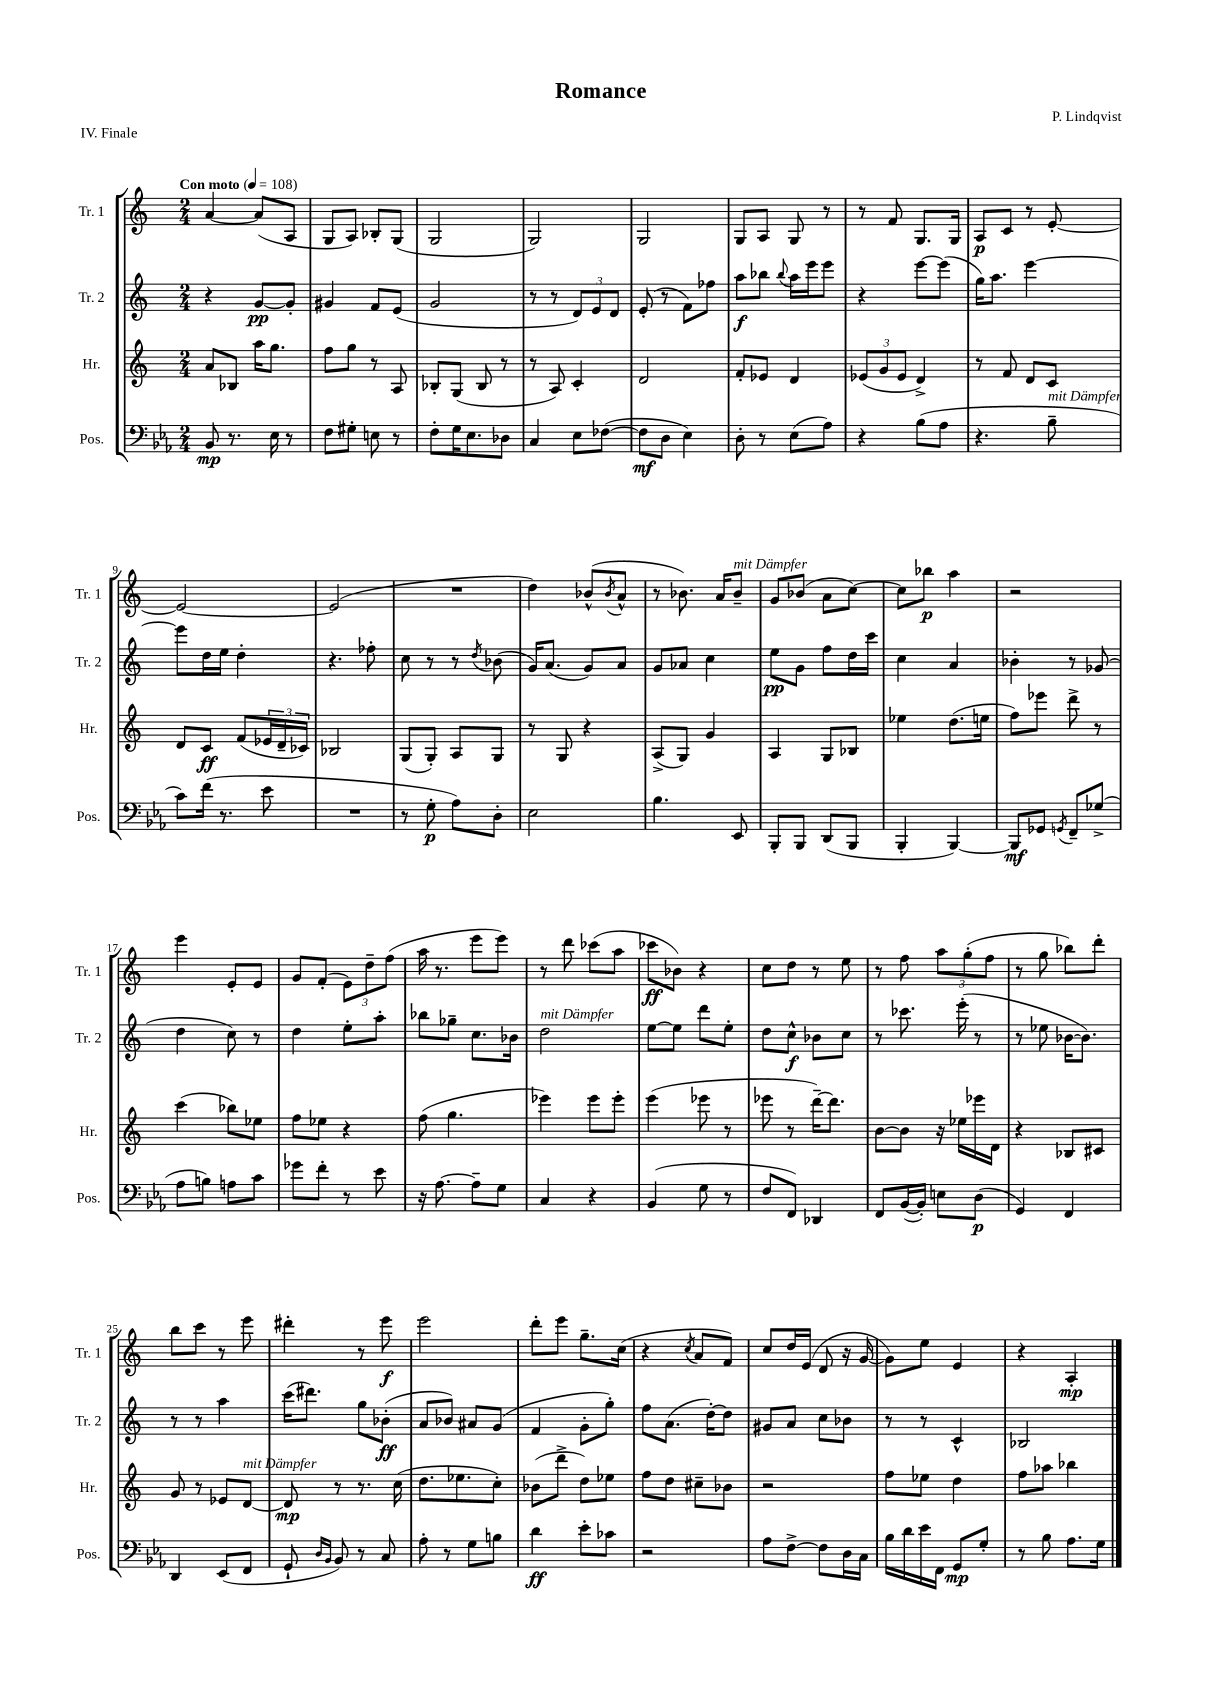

**kern	**dynam	**kern	**dynam	**kern	**dynam	**kern	**dynam
*part4	*part4	*part3	*part3	*part2	*part2	*part1	*part1
*staff4	*staff4	*staff3	*staff3	*staff2	*staff2	*staff1	*staff1
*I"Pos.	*	*I"Hr.	*	*I"Tr. 2	*	*I"Tr. 1	*
*I'Pos.	*	*I'Hr.	*	*I'Tr. 2	*	*I'Tr. 1	*
*clefF4	*	*clefG2	*	*clefG2	*	*clefG2	*
*k[b-e-a-]	*	*k[]	*	*k[]	*	*k[]	*
*M2/4	*	*M2/4	*	*M2/4	*	*M2/4	*
*MM108	*	*MM108	*	*MM108	*	*MM108	*
=1	=1	=1	=1	=1	=1	=1	=1
!	!	!	!	!	!	!LO:TX:a:B:t=Con moto	!
8BB-/	mp	8a/L	.	4r	.	[4a/	.
8.r	.	8B-X/J	.	.	.	.	.
.	.	16aa\KL	.	[8g/L	pp	(8a/L]	.
16E-\	.	8.gg\J	.	.	.	.	.
8r	.	.	.	8g'/J]	.	8A/J	.
=2	=2	=2	=2	=2	=2	=2	=2
8F\L	.	8ff\L	.	4g#X/	.	8G/L	.
8G#X'\J	.	8gg\J	.	.	.	8A/J)	.
8En\	.	8r	.	8f/L	.	8B-X'/L	.
8r	.	8A/	.	(8e/J	.	(8G/J	.
=3	=3	=3	=3	=3	=3	=3	=3
8F'\L	.	8B-X'/L	.	2g/	.	2G/	.
16G\K	.	(8G/J	.	.	.	.	.
8.E-\	.	.	.	.	.	.	.
.	.	8B-/	.	.	.	.	.
8D-X\J	.	8r	.	.	.	.	.
=4	=4	=4	=4	=4	=4	=4	=4
4C/	.	8r	.	8r	.	2G/)	.
.	.	8A/)	.	8r	.	.	.
8E-\L	.	4c'/	.	12d/L)	.	.	.
.	.	.	.	12e/	.	.	.
([8F-X\J	.	.	.	.	.	.	.
.	.	.	.	12d/J	.	.	.
=5	=5	=5	=5	=5	=5	=5	=5
8F-\L]	mf	2d/	.	(8e'/	.	2G/	.
8D\J	.	.	.	8r	.	.	.
4E-\)	.	.	.	8f\L)	.	.	.
.	.	.	.	8ff-X\J	.	.	.
=6	=6	=6	=6	=6	=6	=6	=6
8D'\	.	8f'/L	.	8aa\L	f	8G/L	.
8r	.	8e-X/J	.	8bb-X\J	.	8A/J	.
.	.	.	.	8qqbb-/	.	.	.
(8E-\L	.	4d/	.	16aa\LL	.	8G/	.
.	.	.	.	16eee\J	.	.	.
8A-\J)	.	.	.	8eee\J	.	8r	.
=7	=7	=7	=7	=7	=7	=7	=7
4r	.	(12e-X/L	.	4r	.	8r	.
.	.	12g/	.	.	.	.	.
.	.	.	.	.	.	8f/	.
.	.	12e-/J	.	.	.	.	.
(8B-\L	.	4d^/)	.	[8eee\L	.	8.G/L	.
8A-\J	.	.	.	(8eee\J]	.	.	.
.	.	.	.	.	.	16G/Jk	.
=8	=8	=8	=8	=8	=8	=8	=8
4.r	.	8r	.	16gg\KL)	.	8A/L	p
.	.	.	.	8.aa\J	.	.	.
.	.	8f/	.	.	.	8c/J	.
.	.	8d/L	.	[4eee\	.	8r	.
!LO:TX:a:i:t=mit Dämpfer	!	!	!	!	!	!	!
8B-~\	.	8c/J	.	.	.	[8e'/	.
!!LO:LB:g=z
=9	=9	=9	=9	=9	=9	=9	=9
8c\L)	.	8d/L	.	8eee\L]	.	2e/_	.
(16f\Jk	.	8c/J	ff	16dd\L	.	.	.
8.r	.	.	.	16ee\JJ	.	.	.
.	.	(8f/L	.	4dd'\	.	.	.
8e-\	.	24e-X/L	.	.	.	.	.
.	.	24d~/	.	.	.	.	.
.	.	24c-X/JJ)	.	.	.	.	.
=10	=10	=10	=10	=10	=10	=10	=10
2r	.	2B-X/	.	4.r	.	(2e/]	.
.	.	.	.	8ff-X'\	.	.	.
=11	=11	=11	=11	=11	=11	=11	=11
8r	.	(8G/L	.	8cc\	.	2r	.
8G'\	p	8G'/J)	.	8r	.	.	.
8A-\L)	.	8A/L	.	8r	.	.	.
.	.	.	.	8qdd/	.	.	.
8D'\J	.	8G/J	.	(8b-X\	.	.	.
=12	=12	=12	=12	=12	=12	=12	=12
2E-\	.	8r	.	16g/KL)	.	4dd\)	.
.	.	.	.	(8.a/J	.	.	.
.	.	8G/	.	.	.	.	.
.	.	4r	.	8g/L)	.	(8b-X^^/L	.
.	.	.	.	.	.	8qb-/	.
.	.	.	.	8a/J	.	8a^^/J	.
=13	=13	=13	=13	=13	=13	=13	=13
4.B-\	.	(8A^/L	.	8g/L	.	8r	.
.	.	8G/J)	.	8a-X/J	.	8.b-X\)	.
.	.	4g/	.	4cc\	.	.	.
.	.	.	.	.	.	16a/KL	.
!	!	!	!	!	!	!LO:TX:a:i:t=mit Dämpfer	!
8EE-/	.	.	.	.	.	8b-~/J	.
=14	=14	=14	=14	=14	=14	=14	=14
8BBB-'/L	.	4A/	.	8ee\L	pp	8g/L	.
8BBB-/J	.	.	.	8g\J	.	(8b-X/J	.
(8DD/L	.	8G/L	.	8ff\L	.	8a\L	.
8BBB-/J	.	8B-X/J	.	16dd\L	.	[8cc\J)	.
.	.	.	.	16ccc\JJ	.	.	.
=15	=15	=15	=15	=15	=15	=15	=15
4BBB-'/	.	4ee-X\	.	4cc\	.	8cc\L]	.
.	.	.	.	.	.	8bb-X\J	p
[4BBB-/)	.	(8.dd\L	.	4a/	.	4aa\	.
.	.	16een\Jk	.	.	.	.	.
=16	=16	=16	=16	=16	=16	=16	=16
8BBB-/L]	mf	8ff\L)	.	4b-X'\	.	2r	.
8GG-X/J	.	8eee-X\J	.	.	.	.	.
8qGGn/	.	.	.	.	.	.	.
8FF~/L	.	8ddd^\	.	8r	.	.	.
(8G-X^/J	.	8r	.	(8g-X/	.	.	.
!!LO:LB:g=z
=17	=17	=17	=17	=17	=17	=17	=17
8A-\L	.	(4ccc\	.	4dd\	.	4eee\	.
8Bn\J)	.	.	.	.	.	.	.
8An\L	.	8bb-X\L)	.	8cc\)	.	8e'/L	.
8c\J	.	8ee-X\J	.	8r	.	8e/J	.
=18	=18	=18	=18	=18	=18	=18	=18
8g-X\L	.	8ff\L	.	4dd\	.	8g/L	.
8f'\J	.	8ee-X\J	.	.	.	(8f'/J	.
8r	.	4r	.	8ee'\L	.	12e\L)	.
.	.	.	.	.	.	12dd~\	.
8e-\	.	.	.	8aa'\J	.	.	.
.	.	.	.	.	.	(12ff\J	.
=19	=19	=19	=19	=19	=19	=19	=19
16r	.	(8ff\	.	8bb-X\L	.	16aa\	.
[8.A-\	.	.	.	.	.	8.r	.
.	.	4.gg\	.	8gg-X~\J	.	.	.
8A-~\L]	.	.	.	8.cc\L	.	8eee\L	.
8G\J	.	.	.	.	.	8eee\J)	.
.	.	.	.	16b-X\Jk	.	.	.
=20	=20	=20	=20	=20	=20	=20	=20
!	!	!	!	!LO:TX:a:i:t=mit Dämpfer	!	!	!
4C/	.	4eee-X\)	.	2dd\	.	8r	.
.	.	.	.	.	.	8ddd\	.
4r	.	8eee-\L	.	.	.	(8ccc-X\L	.
.	.	8eee-'\J	.	.	.	8aa\J	.
=21	=21	=21	=21	=21	=21	=21	=21
(4BB-/	.	(4eee\	.	[8ee\L	.	8ccc-X\L	ff
.	.	.	.	8ee\J]	.	8b-X\J)	.
8G\	.	8eee-X\	.	8ddd\L	.	4r	.
8r	.	8r	.	8ee'\J	.	.	.
=22	=22	=22	=22	=22	=22	=22	=22
8F/L	.	8eee-X\	.	8dd\L	.	8cc\L	.
8FF/J)	.	8r	.	8cc^^\J	f	8dd\J	.
4DD-X/	.	[16ddd~\KL)	.	8b-X\L	.	8r	.
.	.	8.ddd\J]	.	.	.	.	.
.	.	.	.	8cc\J	.	8ee\	.
=23	=23	=23	=23	=23	=23	=23	=23
8FF/L	.	[8b\L	.	8r	.	8r	.
([16BB-/L	.	8b\J]	.	8.ccc-X\	.	8ff\	.
16BB-'/JJ])	.	.	.	.	.	.	.
8En\L	.	16r	.	.	.	12aa\L	.
.	.	16ee-X\LL	.	(16eee'\	.	.	.
.	.	.	.	.	.	(12gg'\	.
(8D\J	p	16eee-X\	.	8r	.	.	.
.	.	.	.	.	.	12ff\J	.
.	.	16d\JJ	.	.	.	.	.
=24	=24	=24	=24	=24	=24	=24	=24
4GG/)	.	4r	.	8r	.	8r	.
.	.	.	.	8ee-X\	.	8gg\	.
4FF/	.	8B-X/L	.	[16b-X\KL	.	8bb-X\L)	.
.	.	.	.	8.b-\J])	.	.	.
.	.	8c#X/J	.	.	.	8ddd'\J	.
!!LO:LB:g=z
=25	=25	=25	=25	=25	=25	=25	=25
4DD/	.	8g/	.	8r	.	8bb\L	.
.	.	8r	.	8r	.	8ccc\J	.
(8EE-/L	.	8e-X/L	.	4aa\	.	8r	.
!	!	!LO:TX:a:i:t=mit Dämpfer	!	!	!	!	!
8FF/J	.	[8d/J	.	.	.	8eee\	.
=26	=26	=26	=26	=26	=26	=26	=26
8GG`/	.	8d/]	mp	(16ccc\KL	.	4ddd#X'\	.
.	.	.	.	8.ddd#X\J)	.	.	.
16qqD/LL	.	.	.	.	.	.	.
16qqBB-/JJ	.	.	.	.	.	.	.
8BB-/)	.	8r	.	.	.	.	.
8r	.	8.r	.	8gg\L	.	8r	.
8C/	.	.	.	(8b-X'\J	ff	8eee\	f
.	.	(16cc\	.	.	.	.	.
=27	=27	=27	=27	=27	=27	=27	=27
8A-'\	.	8.dd\L	.	8a/L	.	2eee\	.
8r	.	.	.	8b-X/J)	.	.	.
.	.	8.ee-X\	.	.	.	.	.
8G\L	.	.	.	8a#X/L	.	.	.
8Bn\J	.	8cc'\J)	.	(8g/J	.	.	.
=28	=28	=28	=28	=28	=28	=28	=28
4d\	ff	(8b-X\L	.	4f/	.	8ddd'\L	.
.	.	8ddd^\J	.	.	.	8eee\J	.
8e-'\L	.	8dd\L)	.	8g'\L	.	8.gg~\L	.
8c-X\J	.	8ee-X\J	.	8gg'\J)	.	.	.
.	.	.	.	.	.	(16cc\Jk	.
=29	=29	=29	=29	=29	=29	=29	=29
2r	.	8ff\L	.	8ff\L	.	4r	.
.	.	8dd\J	.	(8.a\J	.	.	.
.	.	.	.	.	.	8qcc/	.
.	.	8cc#X~\L	.	.	.	8a/L	.
.	.	.	.	[16dd'\KL)	.	.	.
.	.	8b-X\J	.	8dd\J]	.	8f/J)	.
=30	=30	=30	=30	=30	=30	=30	=30
8A-\L	.	2r	.	8g#X/L	.	8cc/L	.
[8F^\J	.	.	.	8a/J	.	16dd/L	.
.	.	.	.	.	.	(16e/JJ	.
8F\L]	.	.	.	8cc\L	.	8d/	.
16D\L	.	.	.	8b-X\J	.	16r	.
16C\JJ	.	.	.	.	.	[16g/	.
=31	=31	=31	=31	=31	=31	=31	=31
16B-\LL	.	8ff\L	.	8r	.	8g\L])	.
16d\	.	.	.	.	.	.	.
16e-\	.	8ee-X\J	.	8r	.	8ee\J	.
16FF\JJ	.	.	.	.	.	.	.
8GG/L	mp	4dd\	.	4c^^/	.	4e/	.
8G'/J	.	.	.	.	.	.	.
=32	=32	=32	=32	=32	=32	=32	=32
8r	.	8ff\L	.	2B-X/	.	4r	.
8B-\	.	8aa-X\J	.	.	.	.	.
8.A-\L	.	4bb-X\	.	.	.	4A'/	mp
16G\Jk	.	.	.	.	.	.	.
==	==	==	==	==	==	==	==
*-	*-	*-	*-	*-	*-	*-	*-
